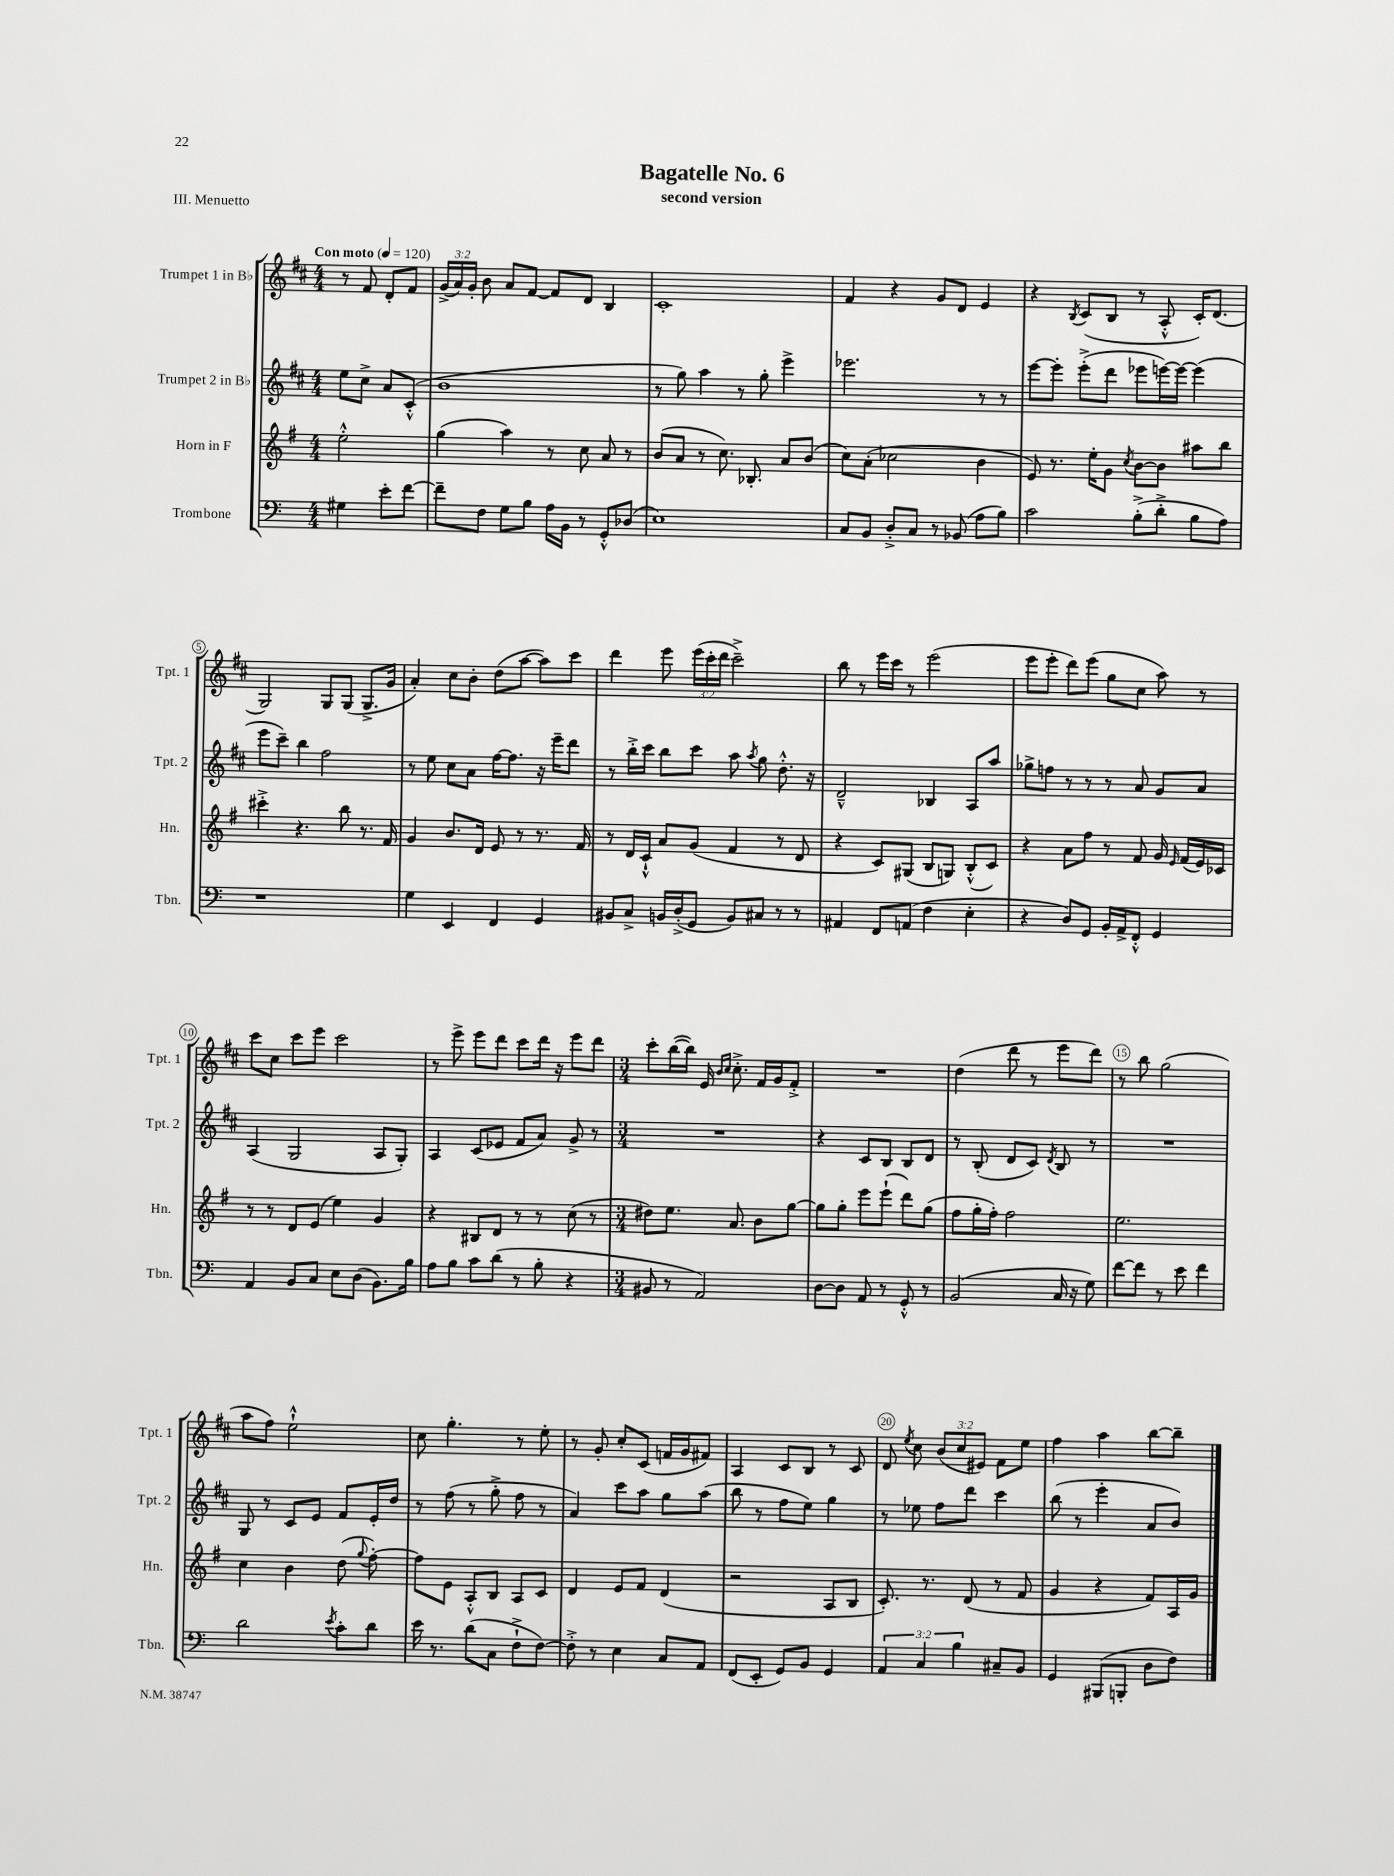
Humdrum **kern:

**kern	**kern	**kern	**kern
*part4	*part3	*part2	*part1
*staff4	*staff3	*staff2	*staff1
*I"Trombone	*I"Horn in F	*I"Trumpet 2 in B♭	*I"Trumpet 1 in B♭
*I'Tbn.	*I'Hn.	*I'Tpt. 2	*I'Tpt. 1
*clefF4	*clefG2	*clefG2	*clefG2
*k[]	*k[f#]	*k[f#c#]	*k[f#c#]
*M4/4	*M4/4	*M4/4	*M4/4
*MM120	*MM120	*MM120	*MM120
=	=	=	=
!	!	!	!LO:TX:a:B:t=Con moto
4G#X\	2ee'^^\	8ee\L	8r
.	.	8cc#^\J	8f#/
8e'\L	.	8a/L	8d'/L
[8f\J	.	(8c#'^^/J	8f#/J
=1	=1	=1	=1
8f~\L]	(4gg\	1b	(24g^/LL
.	.	.	24a/)
.	.	.	24g'/JJ
8F\J	.	.	8b\
8G\L	4aa\)	.	8a/L
8B\J	.	.	[8f#/J
16A\LL	8r	.	8f#/L]
16BB\JJ	.	.	.
8r	8cc\	.	8d/J
8GG'^^/L	8a/	.	4B/
(8D-X/J	8r	.	.
=2	=2	=2	=2
1E)	(8b/L	8r	1c#'
.	8a/J	8gg\)	.
.	8r	4aa\	.
.	8.cc\)	.	.
.	.	8r	.
.	8.B-X'/	.	.
.	.	8gg'\	.
.	8a/L	4eee^\	.
.	(8b/J	.	.
=3	=3	=3	=3
8C/L	8cc\L)	2.eee-X\	4f#/
8BB/J	(8a'\J	.	.
8D'^/L	2cc-X\	.	4r
8C/J	.	.	.
8r	.	.	8g/L
(8BB-X/	.	.	8d/J
8A\L	4b\	8r	4e/
8B\J)	.	8r	.
=4	=4	=4	=4
2c\	8e/)	[8eee\L	4r
.	8.r	8eee'\J]	.
.	.	.	8qB/
.	.	(8eee'^\L	(8c#/L
.	16ee'\KL	.	.
.	8g\J	8ddd\J	8B/J
.	8qcc/	.	.
(8B'^\L	[8b\L	8eee-X\L	8r
8d'^\J	8b\J]	[16eeen\L)	8A'^^/
.	.	16eee\JJ_	.
8B\L	8aa#X\L	(4eee\]	16c#'/KL)
.	.	.	(8.d/J
8A\J)	8bb\J	.	.
!!LO:LB:g=z
=5	=5	=5	=5
1r	4ccc#X'^\	8eee\L	2G/)
.	.	8ccc#~\J)	.
.	4.r	4bb\	.
.	.	2ff#\	8G/L
.	8bb\	.	(8G/J
.	8.r	.	8.G^/L
.	16f#/	.	16g/Jk
=6	=6	=6	=6
4G\	4g/	8r	4a'/)
.	.	8ee\	.
4EE/	8.b/L	8cc#\L	8cc#\L
.	.	8a\J	8b'\J
.	16d/Jk	.	.
4FF/	8e/	[16ff#\KL	(8dd\L
.	.	8.ff#\J]	.
.	8r	.	[8aa\J
4GG/	8.r	16r	8aa\L])
.	.	16eee~\KL	.
.	.	8ddd\J	8ccc#\J
.	16f#/	.	.
=7	=7	=7	=7
8BB#X/L	8r	8r	4ddd\
8C^/J	16d/LL	16bb'^\LL	.
.	16c`^^/JJ	16ccc#\JJ	.
16BBn/LL	8a/L	8bb\L	8eee\
(16D'^/J	.	.	.
8GG/J	(8g/J	8ccc#\J	(24eee\LL
.	.	.	24ccc#'\
.	.	.	24ddd\JJ
8BB/L)	4f#/	8aa\	2ccc#~^\)
.	.	8qaa/	.
8C#X/J	.	8gg\	.
8r	8r	8.dd'^^\	.
8r	8d/	.	.
.	.	16r	.
=8	=8	=8	=8
4AA#X/	4r	2d~^^/	8bb\
.	.	.	8r
8FF/L	8c/L)	.	16eee\LL
.	.	.	16ccc#\JJ
(8AAn/J	(8G#X/J	.	8r
4F\	8B/L	4B-X/	(2eee\
.	8Gn/J)	.	.
4E'\	(8B'^^/L	8A/L	.
.	8c/J)	8aa/J	.
=9	=9	=9	=9
4r	4r	8gg-X^\L	8eee\L
.	.	8ffn\J	8eee'\J
8D/L)	8a\L	8r	8ddd\L)
8GG/J	8ff#\J	8r	(8eee\J
16BB'/LL	8r	8r	8gg\L
16AA^/J	.	.	.
8FF'^^/J	8f#/	8a/	8cc#\J
4GG/	16g/	8g/L	8aa\)
.	16qqe/	.	.
.	(16f#/LL	.	.
.	16e/)	8a/J	8r
.	16c-X/JJ	.	.
!!LO:LB:g=z
=10	=10	=10	=10
4AA/	8r	(4A/	8ccc#\L
.	8r	.	8cc#\J
8BB/L	8d/L	2G/	8ccc#\L
8C/J	(8e/J	.	8eee\J
8E\L	4ee\)	.	2ccc#\
(8D\J	.	.	.
8.BB\L)	4g/	8A/L	.
.	.	8G'/J)	.
16B\Jk	.	.	.
=11	=11	=11	=11
8A\L	4r	4A/	8r
8B\J	.	.	8eee^\
8c\L	8B#X/L	(8c#/L	8eee\L
(8d\J	8d/J	8e-X/J	8ddd\J
8r	8r	8f#/L	8ccc#\L
8B'\	8r	8a/J)	16ddd\Jk
.	.	.	16r
4r	(8cc\	8g^/	8eee\L
.	8r	8r	8ddd\J
=12	=12	=12	=12
*M3/4	*M3/4	*M3/4	*M3/4
8BB#X/	8dd#X\L)	2.r	8ccc#'\L
8r	8.ee\J	.	([16bb\L
.	.	.	16bb\JJ])
2AA/)	.	.	16e/
.	.	.	16qqb/LL
.	.	.	16qqcc#/JJ
.	8.a/	.	8.cc#'^\
.	8b\L	.	16f#/LL
.	.	.	16g/J
.	[8gg\J	.	8f#'^/J
=13	=13	=13	=13
[8D\L	8gg\L]	4r	2.r
8D\J]	8gg'\J	.	.
8AA/	8eee\L	8c#/L	.
8r	(8eee`\J	8B/J	.
8GG'^^/	8ddd\L)	8B/L	.
8r	(8gg\J	8d/J	.
=14	=14	=14	=14
(2BB/	8ff#\L	8r	(4dd\
.	16gg'\L	(8B'/	.
.	16ff#'\JJ)	.	.
.	2ff#\	8d/L	8ddd\
.	.	8c#/J)	8r
.	.	8qd/	.
16C/	.	8B/	8eee\L
16r	.	.	.
8G\)	.	8r	8ddd\J)
=15	=15	=15	=15
[8f\L	2.ee\	2.r	8r
8f\J]	.	.	8bb\
8r	.	.	(2gg\
8e\	.	.	.
4f\	.	.	.
!!LO:LB:g=z
=16	=16	=16	=16
2d\	4cc\	8G/	8aa\L
.	.	8r	8ff#\J)
.	4b\	8c#/L	2ee`^^\
.	.	8e/J	.
8qe/	.	.	.
8c'\L	(8dd\	8f#/L	.
.	8qqgg/	.	.
8d\J	[8ff#'\)	16e'/L	.
.	.	16dd/JJ	.
=17	=17	=17	=17
16e\	8ff#\L]	8r	8cc#\
8.r	.	.	.
.	8e\J	(8ff#\	4.gg'\
(8d\L	8A'^^/L	8r	.
8C\J	8B/J	8gg'^\	.
8F`^\L	8A/L	8ff#\	8r
[8F\J)	8c/J	8r	8ee'\
=18	=18	=18	=18
8F'^\]	4d/	4a/)	8r
8r	.	.	8g'/
4E\	8e/L	8ccc#\L	8cc#'/L
.	8f#/J	8aa\J	(8c#/J
8C/L	(4d/	8gg\L	16fn/LL
.	.	.	16g/J
8AA/J	.	(8aa\J	8f#X/J)
=19	=19	=19	=19
(8FF/L	2r	8bb\	4A/
8EE'/J	.	8r	.
8GG/L)	.	8ff#\L	8c#/L
8BB/J	.	8ee\J)	8B/J
4GG/	8A/L	4gg\	8r
.	8B/J	.	8c#/
=20	=20	=20	=20
6AA/	8.c'/)	8r	8d/
.	.	.	8qee/
.	.	8ee-X\	8cc#\
6C/	.	.	.
.	8.r	.	.
.	.	8ff#\L	(12b/L
6B\	.	.	12cc#/
.	(8d/	8ddd\J	.
.	.	.	12e#X/J)
8C#X~/L	8r	4ccc#\	8f#\L
8BB/J	8f#/	.	8ee\J
=21	=21	=21	=21
4GG/	4g/	(8bb\	4ff#\
.	.	8r	.
(8BBB#X/L	4r	4eee'\	4aa\
8BBBn'/J	.	.	.
8D\L	8f#/L)	8a/L	[8bb\L
8F\J)	16A/L	8b/J)	8bb~\J]
.	16g/JJ	.	.
==	==	==	==
*-	*-	*-	*-
